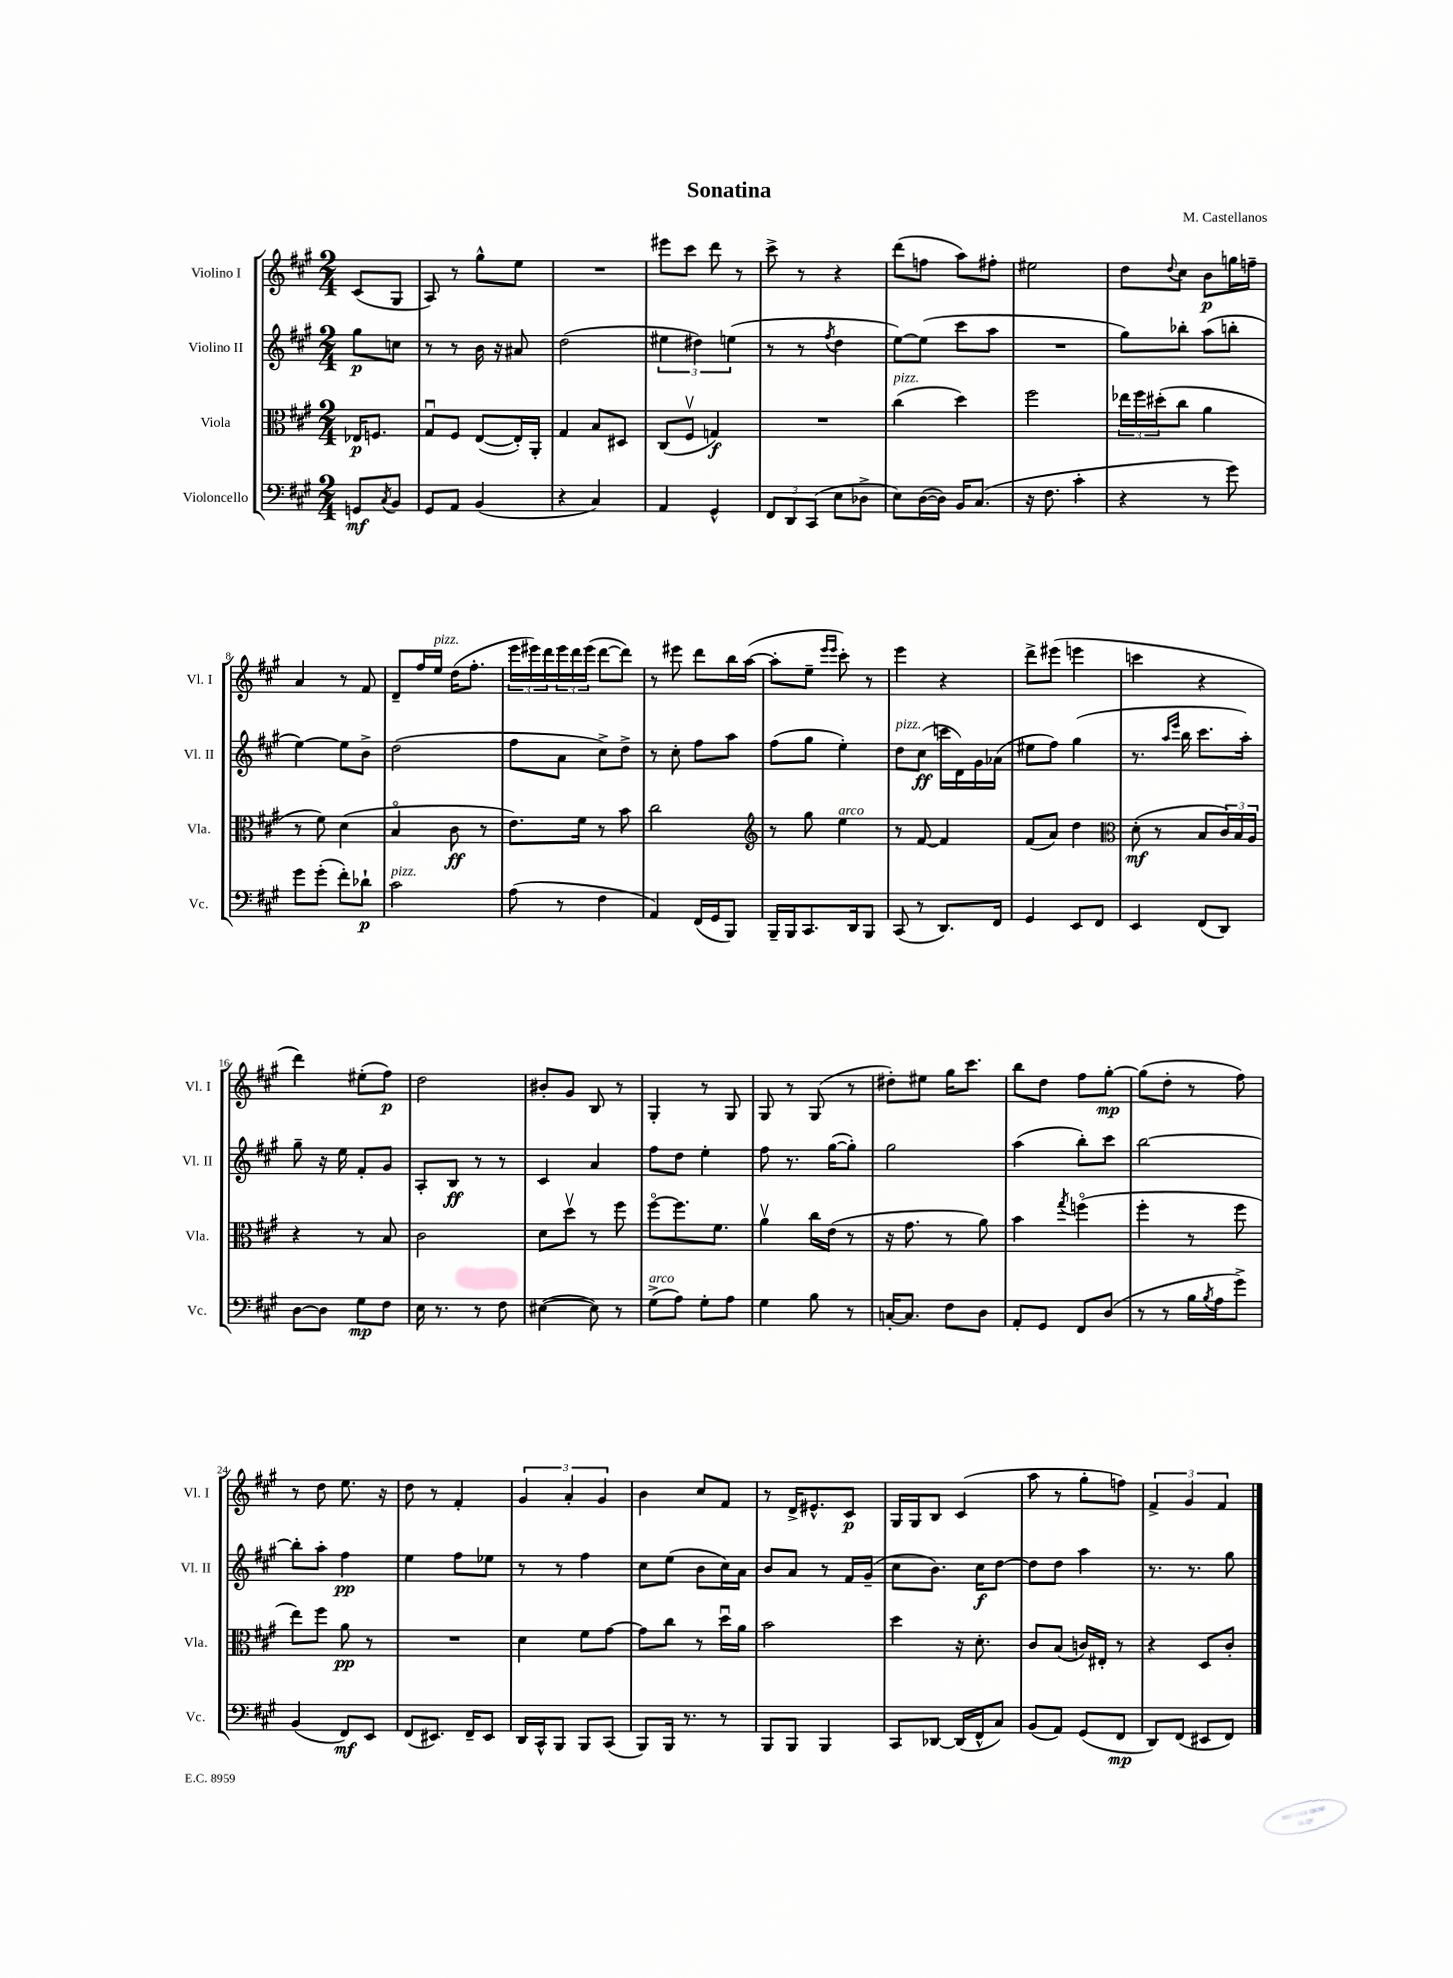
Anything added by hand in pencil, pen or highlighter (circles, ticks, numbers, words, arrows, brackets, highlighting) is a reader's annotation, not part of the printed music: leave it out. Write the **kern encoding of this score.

**kern	**kern	**kern	**kern
*staff4	*staff3	*staff2	*staff1
*clefF4	*clefC3	*clefG2	*clefG2
*k[f#c#g#]	*k[f#c#g#]	*k[f#c#g#]	*k[f#c#g#]
*M2/4	*M2/4	*M2/4	*M2/4
8GG	16E-	8gg#	(8c#
.	8.F	.	.
8qC#	.	.	.
8BB	.	8cc	8G#
=	=	=	=
8GG#	8G#u	8r	8A)
8AA	8F#	8r	8r
(4BB	([8E	16b	8gg#^^
.	.	16r	.
.	16E'])	8a#	8ee
.	16AA'	.	.
=	=	=	=
4r	4G#	(2dd	2r
4C#)	8B	.	.
.	8D#	.	.
=	=	=	=
4AA	(8C#	6ee#	8eee#
.	8F#v	.	8ccc#
.	.	6dd#)	.
4GG#^^	4G)	.	8ddd
.	.	(6ee	.
.	.	.	8r
=	=	=	=
12FF#	2r	8r	8ccc#^
12DD	.	.	.
.	.	8r	8r
(12CC#	.	.	.
.	.	8qff#	.
8E	.	4dd	4r
8D-^	.	.	.
=	=	=	=
8E)	(4cc#	[8ee)	(8ddd
([16D	.	(8ee]	8ff
16D])	.	.	.
16BB	4dd)	8ccc#	8aa)
(8.C#	.	.	.
.	.	8aa	8ff#'
=	=	=	=
16r	2ff#	2r	2ee#
8.F#	.	.	.
4c#'	.	.	.
=	=	=	=
4r	24ee-	8gg#)	8dd
.	24ff#	.	.
.	(24dd#'	.	.
.	.	.	8qqdd
.	8cc#	8bb-'	8cc#
8r	4a	(8aa	8b
8g#)	.	8bb'	16gg
.	.	.	16ff~
=	=	=	=
8g#	8r	[4ee)	4a
(8g#'	8f#)	.	.
8f#')	(4d	8ee]	8r
8d-`	.	8b^	8f#
=	=	=	=
2c#	4Bo	(2dd	8d~
.	.	.	16ff#
.	.	.	16ee
.	8c#	.	(16dd
.	.	.	8.ff#'
.	8r	.	.
=	=	=	=
(8A	8.e)	8ff#	24eee
.	.	.	24eee#)
.	.	.	24ddd
8r	.	8a	24eee#
.	.	.	24ddd
.	16f#	.	.
.	.	.	(24eee#
4F#	8r	8cc#^)	[8ddd
.	8b	8dd^	8ddd])
=	=	=	=
4AA)	2cc#	8r	8r
.	.	8cc#'	8eee#
(16FF#	.	8ff#	8ddd
16GG#	.	.	.
8BBB)	.	8aa	16bb
.	.	.	([16aa
=	=	=	=
*	*clefG2	*	*
16BBB~	8r	(8ff#	8aa']
16BBB	.	.	.
8.CC#	8gg#	8gg#	8ee~
.	.	.	16qqeee
.	.	.	16qqeee
.	4ee	4ee')	8ccc#')
16DD	.	.	.
8BBB	.	.	8r
=	=	=	=
(8CC#	8r	8dd	4eee
8r	[8f#	(8cc#	.
8.DD)	4f#]	16ccc	4r
.	.	16d)	.
.	.	16g#	.
16FF#	.	(16a-	.
=	=	=	=
4GG#	(8f#	8ee#	8ddd^
.	8a)	8ff#)	(8eee#
8EE	4dd	(4gg#	4eee
8FF#	.	.	.
=	=	=	=
*	*clefC3	*	*
4EE	(8d'	8.r	4ccc
.	8r	.	.
.	.	16qqaa	.
.	.	16qqeee	.
.	.	16bb	.
(8FF#	8B	8.ccc#	4r
8DD)	24c#)	.	.
.	24B	.	.
.	.	16aa')	.
.	24A	.	.
=	=	=	=
[8D	4r	8gg#~	4ddd)
8D]	.	16r	.
.	.	16ee	.
8G#	8r	8f#'	(8ee#'
8F#	8B	8g#	8ff#)
=	=	=	=
16E	2c#	8A'	2dd
8.r	.	.	.
.	.	8B	.
8r	.	8r	.
8F#	.	8r	.
=	=	=	=
([4E#	8d	4c#	8b#'
.	8ddv	.	8g#
8E#])	8r	4a	8B
8r	8ff#	.	8r
=	=	=	=
(8G#^	[8ff#o	8ff#	4G#'
8A)	8.ff#]	8dd	.
8G#'	.	4ee'	8r
.	8.f#	.	.
8A	.	.	8G#
=	=	=	=
4G#	4av	8ff#	8G#
.	.	8.r	8r
8B	16cc#	.	(8G#
.	(16e	([16gg#	.
8r	8r	8gg#'])	8r
=	=	=	=
[16C'	16r	2gg#	8dd#')
8.C]	8.g#	.	.
.	.	.	8ee#
8F#	8r	.	16gg#
.	.	.	8.ccc#
8D	8a)	.	.
=	=	=	=
8AA'	4b	(4aa	8bb
8GG#	.	.	8dd
.	8qgg#	.	.
8FF#	(4ffo	8bb')	8ff#
(8D	.	8ccc#	[8gg#'
=	=	=	=
8r	4ff#'	[2bb	(8gg#]
8r	.	.	8dd'
16B	8r	.	8r
8qB	.	.	.
16A	.	.	.
8g#^)	8ff#	.	8ff#)
=	=	=	=
(4BB	8ee)	8bb']	8r
.	8ff#	8aa'	8dd
8FF#)	8a	4ff#	8.ee
8EE	8r	.	.
.	.	.	16r
=	=	=	=
(8FF#	2r	4ee	8dd
8.EE#)	.	.	8r
.	.	8ff#	4f#'
16FF#~	.	.	.
8EE#	.	8ee-	.
=	=	=	=
16DD	4d	8r	6g#
16CC#^^	.	.	.
8BBB	.	8r	.
.	.	.	6a'
8BBB	8f#	4ff#	.
.	.	.	6g#
(8CC#	[8g#	.	.
=	=	=	=
8BBB)	8g#]	8cc#	4b
16BBB	8cc#	(8ee	.
8.r	.	.	.
.	8r	8b	8cc#
8r	16ddu	16cc#)	8f#
.	16a	16a	.
=	=	=	=
8BBB	2b	8b	8r
8BBB	.	8a	16d^
.	.	.	8.e#^^
4BBB	.	8r	.
.	.	16f#	8c#
.	.	(16g#~	.
=	=	=	=
8CC#	4dd	8cc#	16G#
.	.	.	16G#
[8DD-	.	8.b)	8B
(16DD-]	16r	.	(4c#
16FF#^^	8.d'	16cc#	.
8C#)	.	[8dd	.
=	=	=	=
(8BB	8c#	8dd]	8aa
8AA)	(8B	8dd	8r
(8GG#	16c)	4aa	8gg#'
.	16E#'	.	.
8FF#	8r	.	8ff)
=	=	=	=
8DD)	4r	8.r	6f#^
(8FF#	.	.	.
.	.	.	6g#
.	.	8.r	.
8EE#	8D	.	.
.	.	.	6f#
8FF#)	8c#'	8gg#	.
==	==	==	==
*-	*-	*-	*-
